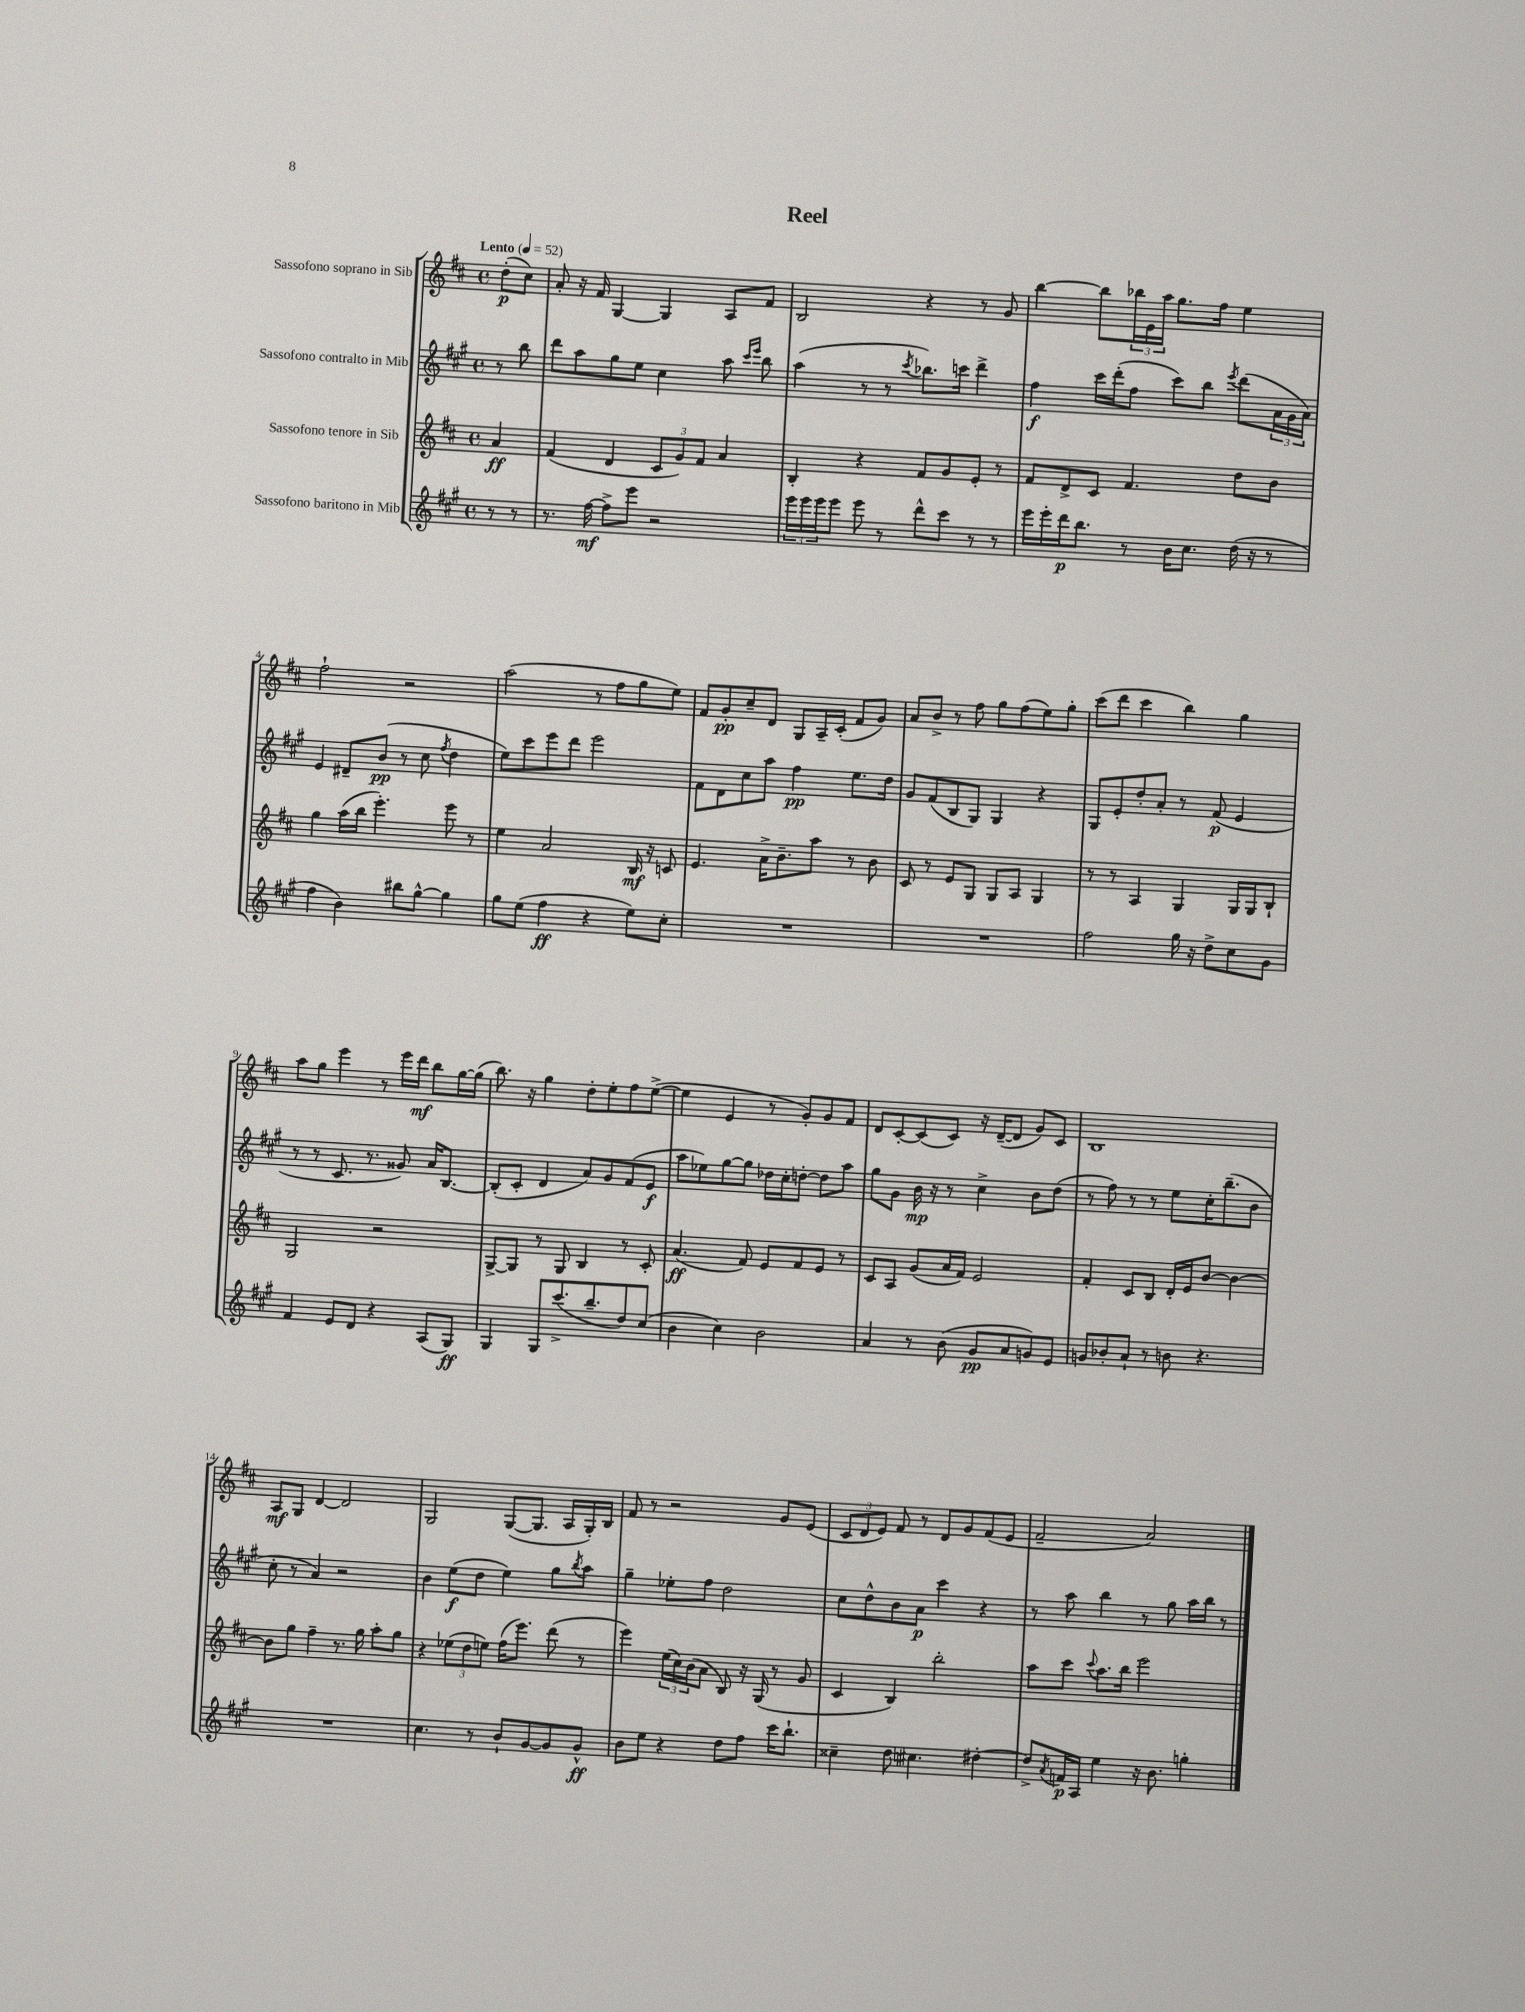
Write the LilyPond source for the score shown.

\header { title = "Reel" }
<<
\new StaffGroup <<
\new Staff = "s0" \with { instrumentName = "Sassofono soprano in Sib" } {
    \clef treble \key d \major \defaultTimeSignature \time 4/4 \partial 4 \tempo "Lento" 4 = 52
    d''8-.\p( cis''8) |
    a'8-. r16 fis'16 g4~ g4 a8 fis'8 |
    b2 r4 r8 g'8 |
    b''4~ b''8 \tuplet 3/2 { bes''16 e'16 a''16 } g''8. fis''16 e''4 |
    fis''2-! r2 |
    a''2( r8 fis''8 g''8 e''8) |
    fis'8 g'8-.\pp cis''8-- d'8 g8 a16-- cis'16-.( fis'8 g'8) |
    a'8 b'8-> r8 fis''8 g''8 fis''8( e''8) g''8-. |
    cis'''8( d'''8 cis'''4 b''4) g''4 |
    a''8 g''8 e'''4 r8 e'''16 d'''16\mf b''8 g''16~ g''16( |
    b''8.) r16 g''4 d''8-. e''8-. fis''8 e''8~->( |
    e''4 e'4 r8 g'8-.) g'8 fis'8 |
    d'8 cis'8~-. cis'8( cis'8) r16 d'16~--( d'8 g'8) cis'8 |
    b1 |
    a8\mf g8 d'4~ d'2 |
    g2 g8~( g8. a16 g16-.) b16 |
    fis'8 r8 r2 g'8 e'8( |
    \tuplet 3/2 { cis'8 d'8 e'8) } fis'8 r8 d'8 g'8 fis'8( e'8 |
    fis'2-- a'2) \bar "|." |
}
\new Staff = "s1" \with { instrumentName = "Sassofono contralto in Mib" } {
    \clef treble \key a \major \defaultTimeSignature \time 4/4 \partial 4
    r8 b''8 |
    d'''8 a''8 gis''8 e''8 cis''4 a''8 \grace { cis'''16 e'''16 } b''8 |
    a''4( r8 r8 \acciaccatura { cis'''8 } bes''8.) c'''16 d'''4-> |
    fis''4\f cis'''16 d'''16-.( fis''8 cis'''8) b''8 \acciaccatura { e'''8 } d'''8( \tuplet 3/2 { a'16 gis'16 a'16) } |
    e'4 dis'8-- b'8\pp( r8 cis''8 \acciaccatura { fis''8 } d''4 |
    e''8) cis'''8 e'''8 d'''8 e'''2 |
    fis'8 d'8 cis''8 a''8 fis''4\pp e''8. d''16 |
    gis'8 fis'8( b8 gis8) gis4 r4 |
    gis8 e'8-. d''8-. a'8-. r8 fis'8\p( e'4 |
    r8 r8 cis'8. r8. gisis'8) a'16 b8.~ |
    b8-.( cis'8-. d'4 a'8) gis'8 fis'8( e'8\f |
    a''8 ees''8) gis''8~ gis''8 des''16 cis''16-. d''8~-. d''8 a''8 |
    gis''8 gis'8 b'16\mp r16 r8 cis''4-> b'8 d''8( |
    r8 fis''8) r8 r8 e''8 cis''16-. b''8.--( b'8 |
    cis''8-. r8 a'4) r2 |
    b'4 e''8\f( d''8 e''4) gis''8 \acciaccatura { b''8 } a''8 |
    gis''4-- ees''8-. fis''8 d''2 |
    cis''8 d''8-^ b'8 a'8\p cis'''4 r4 |
    r8 a''8 b''4 r8 gis''8 a''16 b''16 r8 \bar "|." |
}
\new Staff = "s2" \with { instrumentName = "Sassofono tenore in Sib" } {
    \clef treble \key d \major \defaultTimeSignature \time 4/4 \partial 4
    a'4\ff |
    fis'4( d'4 \tuplet 3/2 { cis'8 g'8) fis'8 } a'4 |
    b4-. r4 fis'8 g'8 e'8-. r8 |
    fis'8 d'8-> cis'8 fis'4. d''8 b'8 |
    g''4 a''16( b''16 e'''4.-.) e'''8 r8 |
    e''4 a'2 b16\mf r16 c'8 |
    e'4. a'16-> b'8.-- a''8 r8 b'8 |
    cis'8 r8 e'8 g8 g8 a8 g4 |
    r8 r8 a4 g4 g16 g16 b8-! |
    g2 r2 |
    g8~-> g8 r8 g8 b4 r8 cis'8-. |
    a'4.\ff( fis'8) e'8 fis'8 e'8 r8 |
    cis'8 a8 g'8( a'16 fis'16) e'2 |
    fis'4-. cis'8 b8 d'16-. e'16 b'8~ b'4~ |
    b'8 g''8 fis''4-- r8. g''16 a''8-. g''8 |
    r4 \tuplet 3/2 { ees''8( d''8 e''8) } fis''16( e'''8.) d'''8( r8 |
    e'''4) \tuplet 3/2 { e''16( cis''16) b'16( } a'8 b8) r16 g16( r8 g'8 |
    cis'4 b4) b''2-. |
    a''8 cis'''8 \appoggiatura { cis'''8 } a''8. b''16 e'''2 \bar "|." |
}
\new Staff = "s3" \with { instrumentName = "Sassofono baritono in Mib" } {
    \clef treble \key a \major \defaultTimeSignature \time 4/4 \partial 4
    r8 r8 |
    r8. fis''16~\mf fis''8-> e'''8 r2 |
    \tuplet 3/2 { e'''16 e'''16 e'''16 } e'''8 e'''8 r8 d'''8-^ cis'''8 r8 r8 |
    e'''16 e'''16-. d'''16\p b''8. r8 b'16 cis''8. d''16( r16 r8 |
    fis''4 b'4) bis''8 gis''8~-^ gis''4 |
    gis''8 e''8( fis''4\ff r4 e''8) cis''8-. |
    R1 |
    R1 |
    fis''2 gis''16 r16 d''8-> cis''8 gis'8 |
    fis'4 e'8 d'8 r4 a8( gis8\ff) |
    gis4 gis8 cis'''8.->( b''8.-- d''8) cis''8( |
    b'4 cis''4) b'2 |
    a'4 r8 b'8( gis'8\pp a'8 g'8) e'8 |
    g'8 bes'8-. a'8-! r8 b'8 r4. |
    R1 |
    cis''4. r8 b'8-! gis'8~ gis'8 gis'8-^\ff |
    b'8 e''8 r4 d''8 fis''8 cis'''16 b''8.-! |
    cisis''4-- d''8 cis''4. dis''4~-. |
    dis''8-> \acciaccatura { a'8 } f'16\p a16 e''4 r16 b'8. g''4-. \bar "|." |
}
>>
>>
